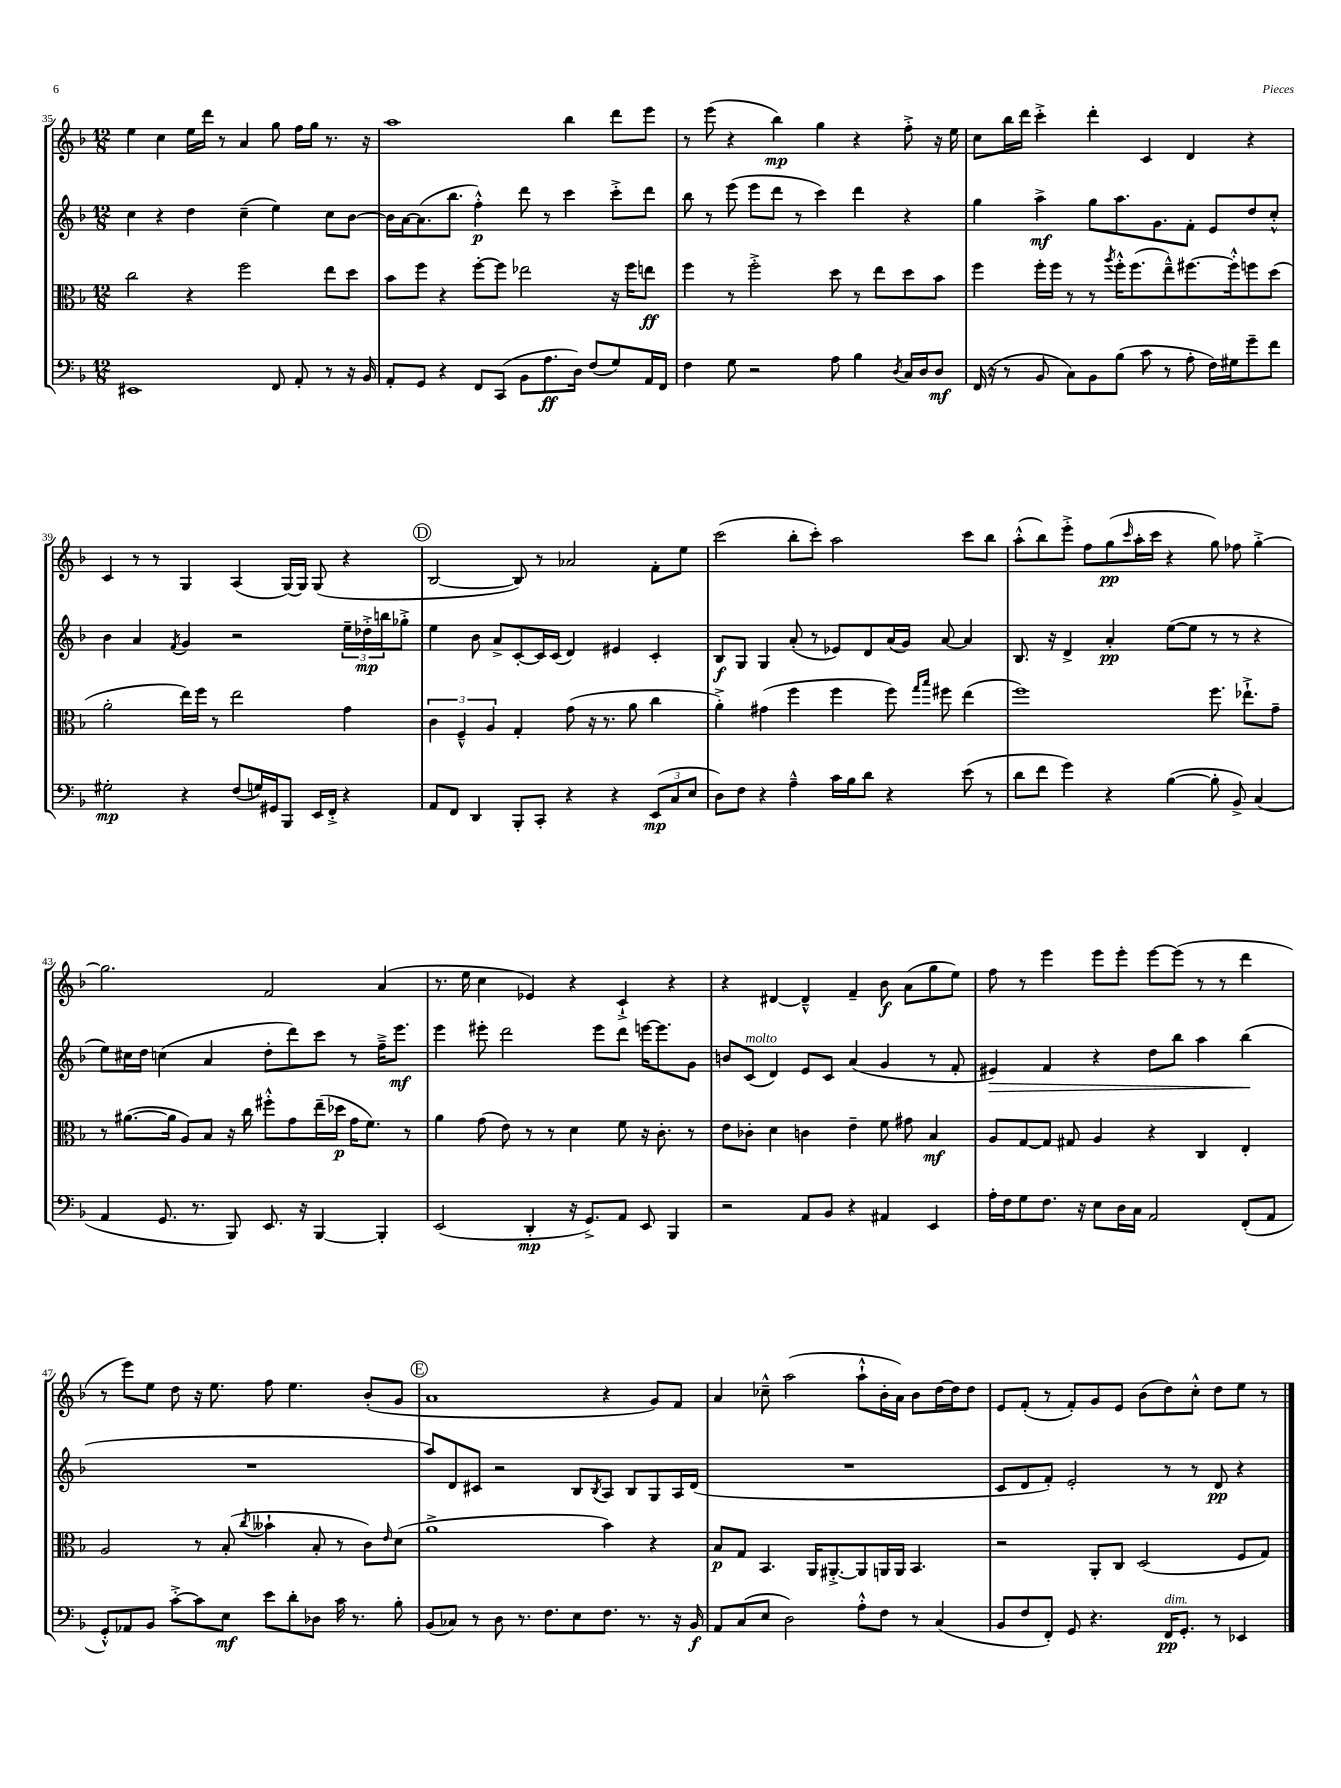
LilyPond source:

<<
\new StaffGroup <<
\new Staff = "s0" {
    \clef treble \key f \major \numericTimeSignature \time 12/8
    e''4 c''4 e''16 d'''16 r8 a'4 g''8 f''16 g''16 r8. r16 |
    a''1 bes''4 d'''8 e'''8 |
    r8 e'''8( r4 bes''4\mp) g''4 r4 f''8-.-> r16 e''16 |
    c''8 bes''16 d'''16 c'''4-.-> d'''4-. c'4 d'4 r4 |
    c'4 r8 r8 g4 a4( g16~) g16 g8( r4 |
    \mark \markup { \circle "D" } bes2~ bes8) r8 aes'2 f'8-. e''8 |
    c'''2( bes''8-. c'''8-.) a''2 c'''8 bes''8 |
    a''8-.-^( bes''8) e'''8-.-> f''8 g''8\pp( \grace { c'''16 } a''16-. c'''16 r4 g''8) fes''8 g''4~-.-> |
    g''2. f'2 a'4( |
    r8. e''16 c''4 ees'4) r4 c'4-!-> r4 |
    r4 dis'4~ dis'4---^ f'4-- bes'8\f a'8( g''8 e''8) |
    f''8 r8 e'''4 e'''8 e'''8-. e'''8~ e'''8( r8 r8 d'''4 |
    r8 e'''8) e''8 d''8 r16 e''8. f''8 e''4. bes'8-.( g'8 |
    \mark \markup { \circle "E" } a'1 r4 g'8) f'8 |
    a'4 ces''8---^ a''2( a''8-!-^ bes'16-. a'16) bes'8 d''16~ d''16 d''8 |
    e'8 f'8-.( r8 f'8-.) g'8 e'8 bes'8( d''8) c''8-.-^ d''8 e''8 r8 \bar "|." |
}
\new Staff = "s1" {
    \clef treble \key f \major \numericTimeSignature \time 12/8
    c''4 r4 d''4 c''4--( e''4) c''8 bes'8~ |
    bes'16 a'16~ a'8.( bes''8. f''4-.-^\p) d'''8 r8 c'''4 c'''8-.-> d'''8 |
    bes''8 r8 e'''8( e'''8 d'''8 r8 c'''4) d'''4 r4 |
    g''4 a''4->\mf g''8 a''8. g'8. f'8-. e'8 d''8 c''8-.-^ |
    bes'4 a'4 \acciaccatura { f'8 } g'4 r2 \tuplet 3/2 { e''16-- des''16-.->\mp b''16 } ges''8-.-> |
    \mark \markup { \circle "D" } e''4 bes'8 a'8-> c'8~-. c'16 c'16( d'4) eis'4 c'4-. |
    bes8\f g8 g4 a'8-.( r8 ees'8) d'8 a'16( g'16) a'8~ a'4 |
    bes8. r16 d'4-> a'4-.\pp e''8~( e''8 r8 r8 r4 |
    e''8) cis''16 d''16 c''4( a'4 d''8-. d'''8) c'''8 r8 f''16---> e'''8.\mf |
    e'''4 eis'''8-. d'''2 eis'''8 d'''8 e'''16~ e'''8. g'8 |
    b'8 c'8^\markup { \italic "molto" }( d'4) e'8 c'8 a'4( g'4 r8 f'8-. |
    eis'4\>) f'4 r4 d''8 bes''8 a''4 bes''4\!( |
    R1. |
    \mark \markup { \circle "E" } a''8) d'8 cis'8 r2 bes8 \acciaccatura { bes8 } a8 bes8 g8 a16 d'16( |
    R1. |
    c'8 d'8 f'8-.) e'2-. r8 r8 d'8\pp r4 \bar "|." |
}
\new Staff = "s2" {
    \clef alto \key f \major \numericTimeSignature \time 12/8
    c''2 r4 f''2 e''8 d''8 |
    bes'8 f''8 r4 f''8~-. f''8 ees''2 r16 f''16 e''8\ff |
    f''4 r8 f''2-.-> d''8 r8 e''8 d''8 bes'8 |
    f''4 f''16-. f''16 r8 r8 \acciaccatura { a''8 } f''16-.-^ f''8.( e''8---^) fis''8.~ fis''16-.-^ f''8 d''8( |
    a'2-. e''16) f''16 r8 e''2 g'4 |
    \mark \markup { \circle "D" } \tuplet 3/2 { c'4 f4---^ a4 } g4-. g'8( r16 r8. a'8 c''4 |
    a'4-.->) gis'4( f''4 f''4 f''8) \grace { g''16 bes''16 } fis''8 e''4( |
    f''1) f''8. ees''8.-!-> g'8-- |
    r8 ais'8.~( ais'16 a8) bes8 r16 c''16 fis''8-.-^ g'8 e''16--( des''16\p g'16 f'8.) r8 |
    a'4 g'8( e'8) r8 r8 d'4 f'8 r16 c'8.-. r8 |
    e'8 ces'8-. d'4 c'4 e'4-- f'8 gis'8 bes4\mf |
    a8 g8~ g8 gis8 a4 r4 c4 e4-. |
    a2 r8 bes8-.( \acciaccatura { c''8 } beses'4-! bes8-. r8 c'8) \grace { e'16 } d'8( |
    \mark \markup { \circle "E" } a'1-> bes'4) r4 |
    bes8\p g8 bes,4. a,16 ais,8.~-.-> ais,8 a,16 a,16 bes,4. |
    r2 a,8-. c8 d2( f8 g8) \bar "|." |
}
\new Staff = "s3" {
    \clef bass \key f \major \numericTimeSignature \time 12/8
    eis,1 f,8 a,8-. r8 r16 bes,16 |
    a,8-. g,8 r4 f,8 c,8( bes,8 a8.\ff d16) f8( g8) a,16 f,16 |
    f4 g8 r2 a8 bes4 \acciaccatura { d8 } c16 d16 d8\mf |
    f,16( r16 r8 bes,8 c8) bes,8 bes8( c'8 r8 a8-. f16) gis16 g'8-- f'8 |
    gis2-.\mp r4 f8( g16) gis,16 bes,,8 e,16 f,16-.-> r4 |
    \mark \markup { \circle "D" } a,8 f,8 d,4 bes,,8-. c,8-. r4 r4 \tuplet 3/2 { e,8\mp( c8 e8 } |
    d8) f8 r4 a4---^ c'16 bes16 d'8 r4 e'8( r8 |
    d'8 f'8 g'4) r4 bes4~( bes8-. bes,8->) c4( |
    a,4 g,8. r8. bes,,8) e,8. r16 bes,,4~ bes,,4-. |
    e,2( d,4-.\mp r16 g,8.->) a,8 e,8 bes,,4 |
    r2 a,8 bes,8 r4 ais,4 e,4 |
    a16-. f16 g8 f8. r16 e8 d16 c16 a,2 f,8-.( a,8 |
    g,8-.-^) aes,8 bes,8 c'8~-.-> c'8 e8\mf e'8 d'8-. des8 c'16 r8. bes8-. |
    \mark \markup { \circle "E" } bes,8( ces8) r8 d8 r8. f8. e8 f8. r8. r16 bes,16\f |
    a,8 c8( e8 d2) a8-.-^ f8 r8 c4( |
    bes,8 f8 f,8-.) g,8 r4. f,16\pp^\markup { \italic "dim." } g,8.-. r8 ees,4 \bar "|." |
}
>>
>>
\layout { \context { \Score currentBarNumber = #35 } }
